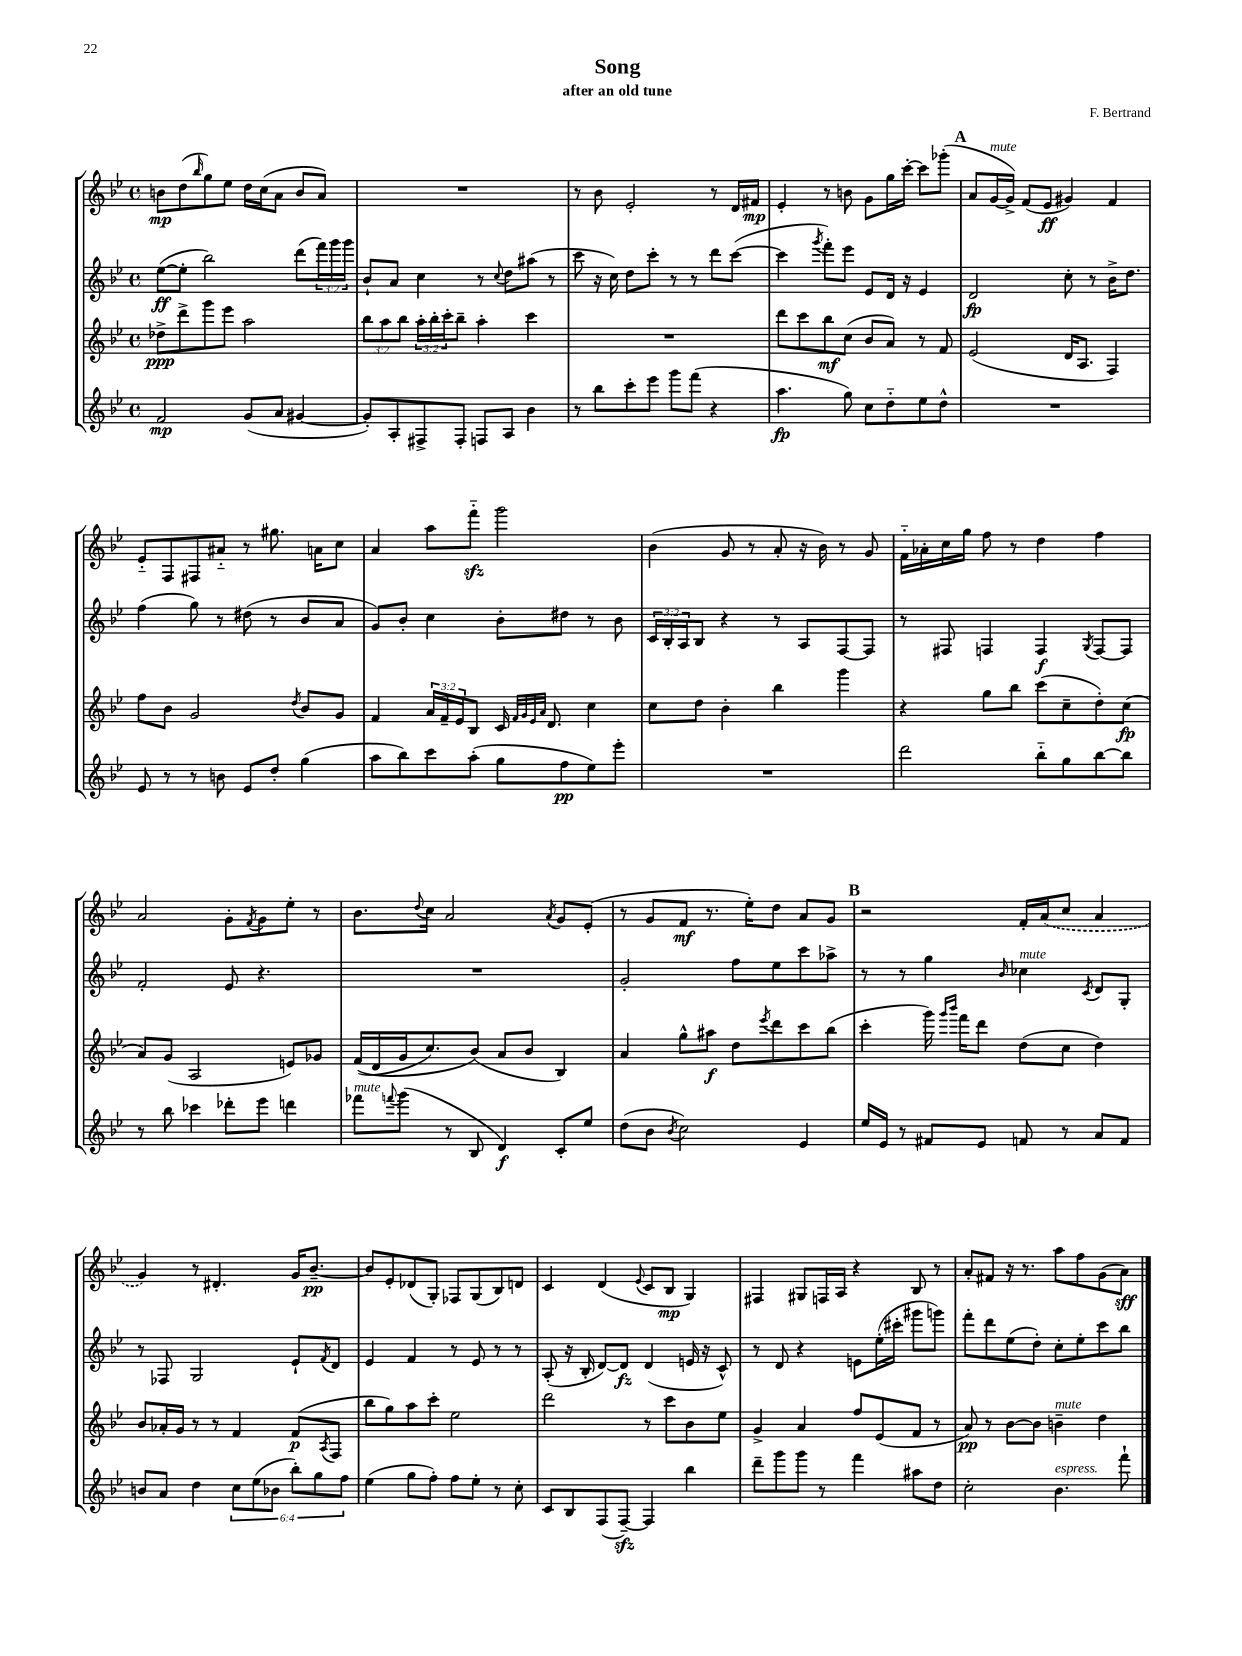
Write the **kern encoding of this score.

**kern	**kern	**kern	**kern
*staff4	*staff3	*staff2	*staff1
*clefG2	*clefG2	*clefG2	*clefG2
*k[b-e-]	*k[b-e-]	*k[b-e-]	*k[b-e-]
*M4/4	*M4/4	*M4/4	*M4/4
*met(c)	*met(c)	*met(c)	*met(c)
2f/	8dd-^\L	([8ee-\L	8b\L
.	8ddd^\	8ee-'\]J	(8dd\
.	.	.	16qqbb-/
.	8ggg\	2bb-\)	8gg\)
.	8eee-\J	.	8ee-\J
(8g/L	2aa\	.	16dd\LL
.	.	.	(16cc\J
8a/J	.	.	8a\J
[4g#/	.	(8ddd\L	8b/L
.	.	24fff\L)	8a/J)
.	.	24ggg\	.
.	.	24ggg\JJ	.
=	=	=	=
8g#'/]L)	12bb-\L	8b-`/L	1r
.	12aa\	.	.
8A'/	.	8a/J	.
.	12bb-\J	.	.
8F#^/	24aa'\LL	4cc\	.
.	24bb-'\	.	.
.	24ccc'\J	.	.
8F#'/J	8bb-~\J	.	.
8F/L	4aa'\	8r	.
.	.	8qqcc/	.
8A/J	.	8dd\L	.
4b-\	4ccc\	(8aa#\J	.
.	.	8r	.
=	=	=	=
8r	1r	8ccc\	8r
8bb-\L	.	16r	8b-\
.	.	16cc\)	.
8ccc'\	.	8dd\L	2e-'/
8eee-\J	.	8ccc'\J	.
8ggg\L	.	8r	.
(8fff\J	.	8r	.
4r	.	8ddd\L	8r
.	.	([8ccc\J	16d/LL
.	.	.	16f#/JJ
=	=	=	=
4.aa\	8ddd\L	4ccc\]	4e-'/
.	8ccc\	.	.
.	.	8qggg/	.
.	8bb-\	8fff'\L)	8r
8gg\)	(8cc\J	8eee-\J	8b\
8cc\L	8b-/L	8e-/L	8g\L
8dd'~\	8a/J)	16d/Jk	16gg\L
.	.	16r	[16ccc'\JJ
8ee-\	8r	4e-/	8ccc\]L
8dd^^\J	8f/	.	(8ggg-'\J
=	=	=	=
1r	(2e-/	2d/	8a/L
.	.	.	[16g/L
.	.	.	16g^/]JJ)
.	.	.	(8f/L
.	.	.	8e-/J
.	16d/LK	8cc'\	4g#/)
.	8.A/J	.	.
.	.	8r	.
.	4F/)	16b-^\LK	4f/
.	.	8.dd\J	.
=	=	=	=
8e-/	8ff\L	(4ff\	8e-'~/L
8r	8b-\J	.	8F/
8r	2g/	8gg\)	8F#/
8b\	.	8r	8a#'~/J
8e-/L	.	(8dd#\	8r
8dd'/J	.	8r	8.gg#\
.	8qdd/	.	.
(4gg\	8b-/L	8b-/L	.
.	.	.	16a\LK
.	8g/J	8a/J	8cc\J
=	=	=	=
8aa\L	4f/	8g/L)	4a/
8bb-\)	.	8b-'/J	.
8ccc\	24a/LL	4cc\	8aa\L
.	24f~/	.	.
.	24e-/J	.	.
(8aa'\J	8B-/J	.	8fff'~\J
8gg\L	16c/	8b-'\L	2ggg\
.	32qqf/LLL	.	.
.	32qqg/	.	.
.	32qqe-/	.	.
.	32qqa/JJJ	.	.
.	8.d/	.	.
8ff\	.	8dd#\J	.
8ee-\)	4cc\	8r	.
8eee-'\J	.	8b-\	.
=	=	=	=
1r	8cc\L	24c/LL	(4b-\
.	.	24B-'/	.
.	.	24A/J	.
.	8dd\J	8B-/J	.
.	4b-'\	4r	8g/
.	.	.	8r
.	4bb-\	8r	8a'/
.	.	8A/L	16r
.	.	.	16b-\)
.	4ggg\	[8F/	8r
.	.	8F/]J	8g/
=	=	=	=
2ddd\	4r	8r	16f'~\LL
.	.	.	16a-'\
.	.	8F#/	16cc\
.	.	.	16gg\JJ
.	8gg\L	4F/	8ff\
.	8bb-\J	.	8r
8bb-'~\L	(8ccc\L	4F/	4dd\
8gg\	8cc~\	.	.
.	.	8qG/	.
[8bb-\	8dd'\)	[8F/L	4ff\
8bb-\]J	(8cc\J	8F/]J	.
=	=	=	=
8r	8a/L)	2f'/	2a/
8bb-\	(8g/J	.	.
4ccc-\	2A/	.	.
8ddd-'\L	.	8e-/	8g'\L
.	.	.	8qf/
8eee-\J	.	4.r	8g\
4ddd\	8e/L)	.	8ee-'\J
.	8g-/J	.	8r
=	=	=	=
8fff-\L	&((16f/LL	1r	8.b-\L
.	16d/	.	.
8qqfff/	.	.	.
(8ggg\J	16g/J	.	.
.	.	.	8qqdd/
.	8.cc/)	.	16cc\Jk
8r	.	.	2a/
8B-/	(8b-/J&)	.	.
4d/)	8a/L	.	.
.	8b-/J	.	.
.	.	.	8qa/
8c'/L	4B-/)	.	8g/L
8ee-/J	.	.	(8e-'/J
=	=	=	=
(8dd\L	4a/	2g'/	8r
8b-\J	.	.	8g/L
8qb-/	.	.	.
2cc\)	8gg^^\L	.	8f/J
.	8aa#\J	.	8.r
.	8dd\L	8ff\L	.
.	.	.	16ee-'\LK)
.	8qeee-/	.	.
.	8ddd\	8ee-\	8dd\J
4e-/	8ccc\	8ccc\	8a/L
.	(8bb-\J	8aa-^\J	8g/J
=	=	=	=
16ee-/LL	4ccc'\	8r	2r
16e-/JJ	.	.	.
8r	.	8r	.
8f#/L	16ggg\)	4gg\	.
.	16qqggg/LL	.	.
.	16qqbbb-/JJ	.	.
.	16fff\LK	.	.
8e-/J	8ddd\J	.	.
.	.	16qqb-/	.
8f/	(8dd\L	4cc-\	16f'/LL
.	.	.	(16a/J
8r	8cc\J	.	8cc/J
.	.	8qc/	.
8a/L	4dd\)	8d/L	4a/
8f/J	.	8G'/J	.
=	=	=	=
8b/L	8b-/L	8r	4g/)
8a/J	16a-'/L	8F-/	.
.	16g/JJ	.	.
4dd\	8r	2G/	8r
.	8r	.	4.d#'/
12cc\L	4f/	.	.
(12ee-\	.	.	.
12b-\J	.	.	.
12bb-'\L)	(8f/L	8e-`/L	16g/LK
.	.	.	[8.b-~/J
12gg\	.	.	.
.	8qA/	8qf/	.
.	8F/J	8d/J	.
12ff\J	.	.	.
=	=	=	=
(4ee-\	8bb-\L	4e-/	8b-/]L
.	8gg\)	.	8e-'/
8gg\L	8aa\	4f/	(8d-/
8ff'\J)	8ccc'\J	.	8G'/J)
8ff\L	2ee-\	8r	8F-/L
8ee-'\J	.	8e-/	(8G/
8r	.	8r	8B-/)
8cc'\	.	8r	8d/J
=	=	=	=
8c/L	2ddd\	(8A'/	4c/
8B-/	.	16r	.
.	.	16B-'/	.
(8F/	.	[8d/L)	(4d/
[8F~/J)	.	8d/]J	.
.	.	.	8qqe-/
4F/]	8r	(4d/	8c/L
.	8ccc\L	.	8B-/J
4bb-\	8b-\	16e/	4G/)
.	.	16r	.
.	8ee-\J	8c^^/)	.
=	=	=	=
8ddd~\L	4g^/	8r	4F#/
8ggg\	.	8d/	.
8ggg\J	4a/	4r	8G#/L
8r	.	.	16F/L
.	.	.	16A/JJ
4fff\	8ff/L	8e\L	4r
.	(8e-/	(16ee-'\L	.
.	.	16ccc#'\JJ	.
8aa#\L	8f/J	8ggg#\L	8B-/
8dd\J	8r	8ggg\J)	8r
=	=	=	=
2cc'\	8a/)	8fff'\L	8a'/L
.	8r	8ddd\	8f#/J
.	[8b-\L	(8ee-\	16r
.	.	.	8.r
.	8b-\]J	8dd'\J)	.
4.b-\	4b~\	8cc'\L	8aa\L
.	.	8ee-'\	8ff\
.	4dd\	8ccc\	(8g\
8fff`\	.	8bb-\J	8a\J)
==	==	==	==
*-	*-	*-	*-
